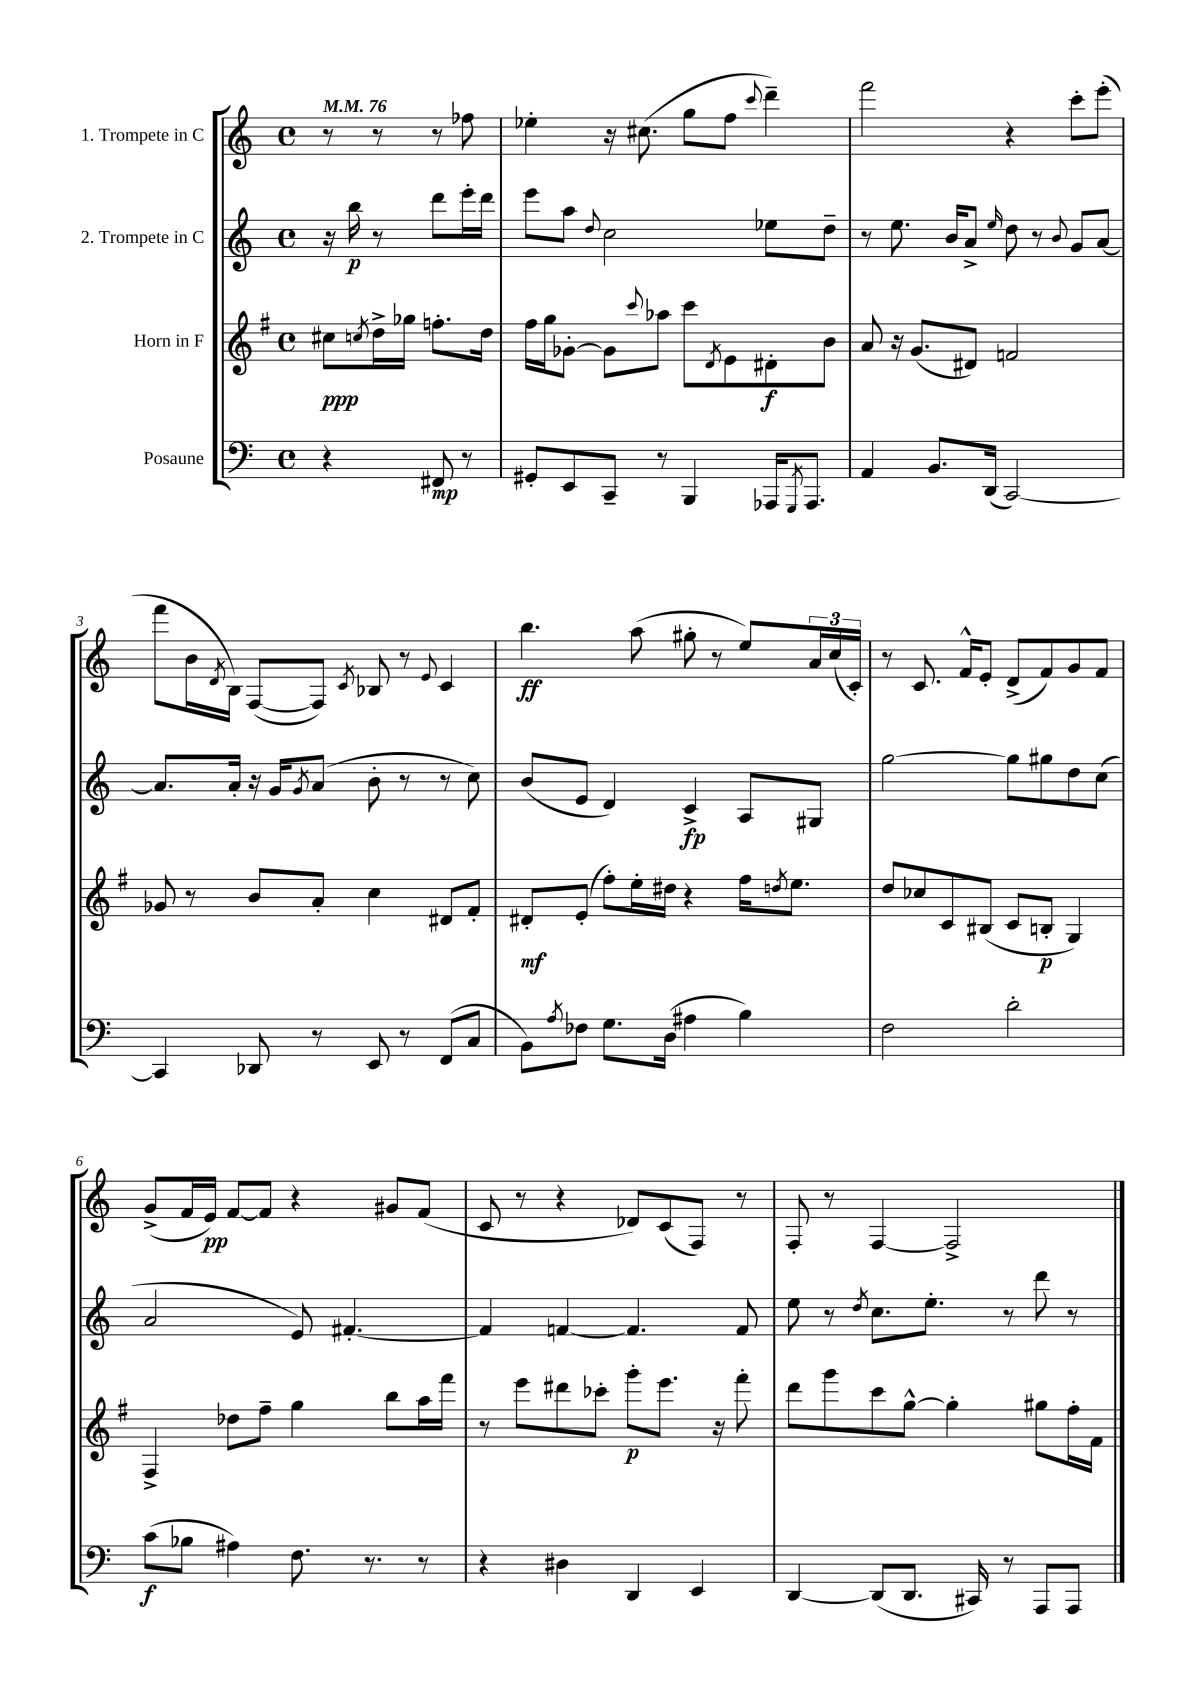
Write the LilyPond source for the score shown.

<<
\new StaffGroup <<
\new Staff = "s0" \with { instrumentName = "1. Trompete in C" } {
    \clef treble \key c \major \defaultTimeSignature \time 4/4 \partial 2 \tempo 4 = 76
    r8 r8 r8 fes''8 |
    ees''4-. r16 cis''8.( g''8 f''8 \appoggiatura { c'''8 } d'''4--) |
    f'''2 r4 c'''8-. e'''8-.( |
    f'''8 b'16 \acciaccatura { d'8 } b16) f8~( f8) \acciaccatura { c'8 } bes8 r8 \appoggiatura { e'8 } c'4 |
    b''4.\ff a''8( gis''8-. r8 e''8) \tuplet 3/2 { a'16 c''16( c'16-.) } |
    r8 c'8. f'16-^ e'8-. d'8->( f'8) g'8 f'8 |
    g'8->( f'16 e'16\pp) f'8~ f'8 r4 gis'8 f'8( |
    c'8 r8 r4 des'8) c'8( f8) r8 |
    f8-. r8 f4~ f2-> \bar "|." |
}
\new Staff = "s1" \with { instrumentName = "2. Trompete in C" } {
    \clef treble \key c \major \defaultTimeSignature \time 4/4 \partial 2
    r16 b''16\p r8 d'''8 e'''16-. d'''16 |
    e'''8 a''8 \appoggiatura { d''8 } c''2 ees''8 d''8-- |
    r8 e''8. b'16 a'8-> \grace { e''16 } d''8 r8 \appoggiatura { b'8 } g'8 a'8~ |
    a'8. a'16-. r16 g'16 \acciaccatura { g'8 } a'8( b'8-. r8 r8 c''8) |
    b'8( e'8 d'4) c'4->\fp a8 gis8 |
    g''2~ g''8 gis''8 d''8 c''8( |
    a'2 e'8) fis'4.~-. |
    fis'4 f'4~ f'4. f'8 |
    e''8 r8 \acciaccatura { d''8 } c''8. e''8.-. r8 d'''8 r8 \bar "|." |
}
\new Staff = "s2" \with { instrumentName = "Horn in F" } {
    \clef treble \key g \major \defaultTimeSignature \time 4/4 \partial 2
    cis''8\ppp \acciaccatura { c''8 } d''16-> ges''16 f''8.-. d''16 |
    fis''16 g''16 ges'8~-. ges'8 \appoggiatura { c'''8 } aes''8 c'''8 \acciaccatura { d'8 } e'8 dis'8-.\f b'8 |
    a'8 r16 g'8.( dis'8) f'2 |
    ges'8 r8 b'8 a'8-. c''4 dis'8 fis'8-. |
    dis'8-.\mf e'8-.( fis''8-.) e''16-. dis''16 r4 fis''16 \acciaccatura { d''8 } e''8. |
    d''8 ces''8 c'8 bis8( c'8 b8-.\p g4) |
    fis4-> des''8 fis''8-- g''4 b''8 a''16 fis'''16 |
    r8 e'''8 dis'''8 ces'''8-. g'''8-.\p e'''8. r16 fis'''8-. |
    d'''8 g'''8 c'''8 g''8~-^ g''4-. gis''8 fis''16-. fis'16 \bar "|." |
}
\new Staff = "s3" \with { instrumentName = "Posaune" } {
    \clef bass \key c \major \defaultTimeSignature \time 4/4 \partial 2
    r4 fis,8\mp r8 |
    gis,8-. e,8 c,8-- r8 b,,4 aes,,16 \acciaccatura { g,,8 } aes,,8. |
    a,4 b,8. d,16( c,2~) |
    c,4 des,8 r8 e,8 r8 f,8( c8 |
    b,8) \acciaccatura { a8 } fes8 g8. d16( ais4 b4) |
    f2 d'2-. |
    c'8\f( bes8 ais4) f8. r8. r8 |
    r4 dis4 d,4 e,4 |
    d,4~ d,8( d,8. cis,16) r8 a,,8 a,,8 \bar "|." |
}
>>
>>
